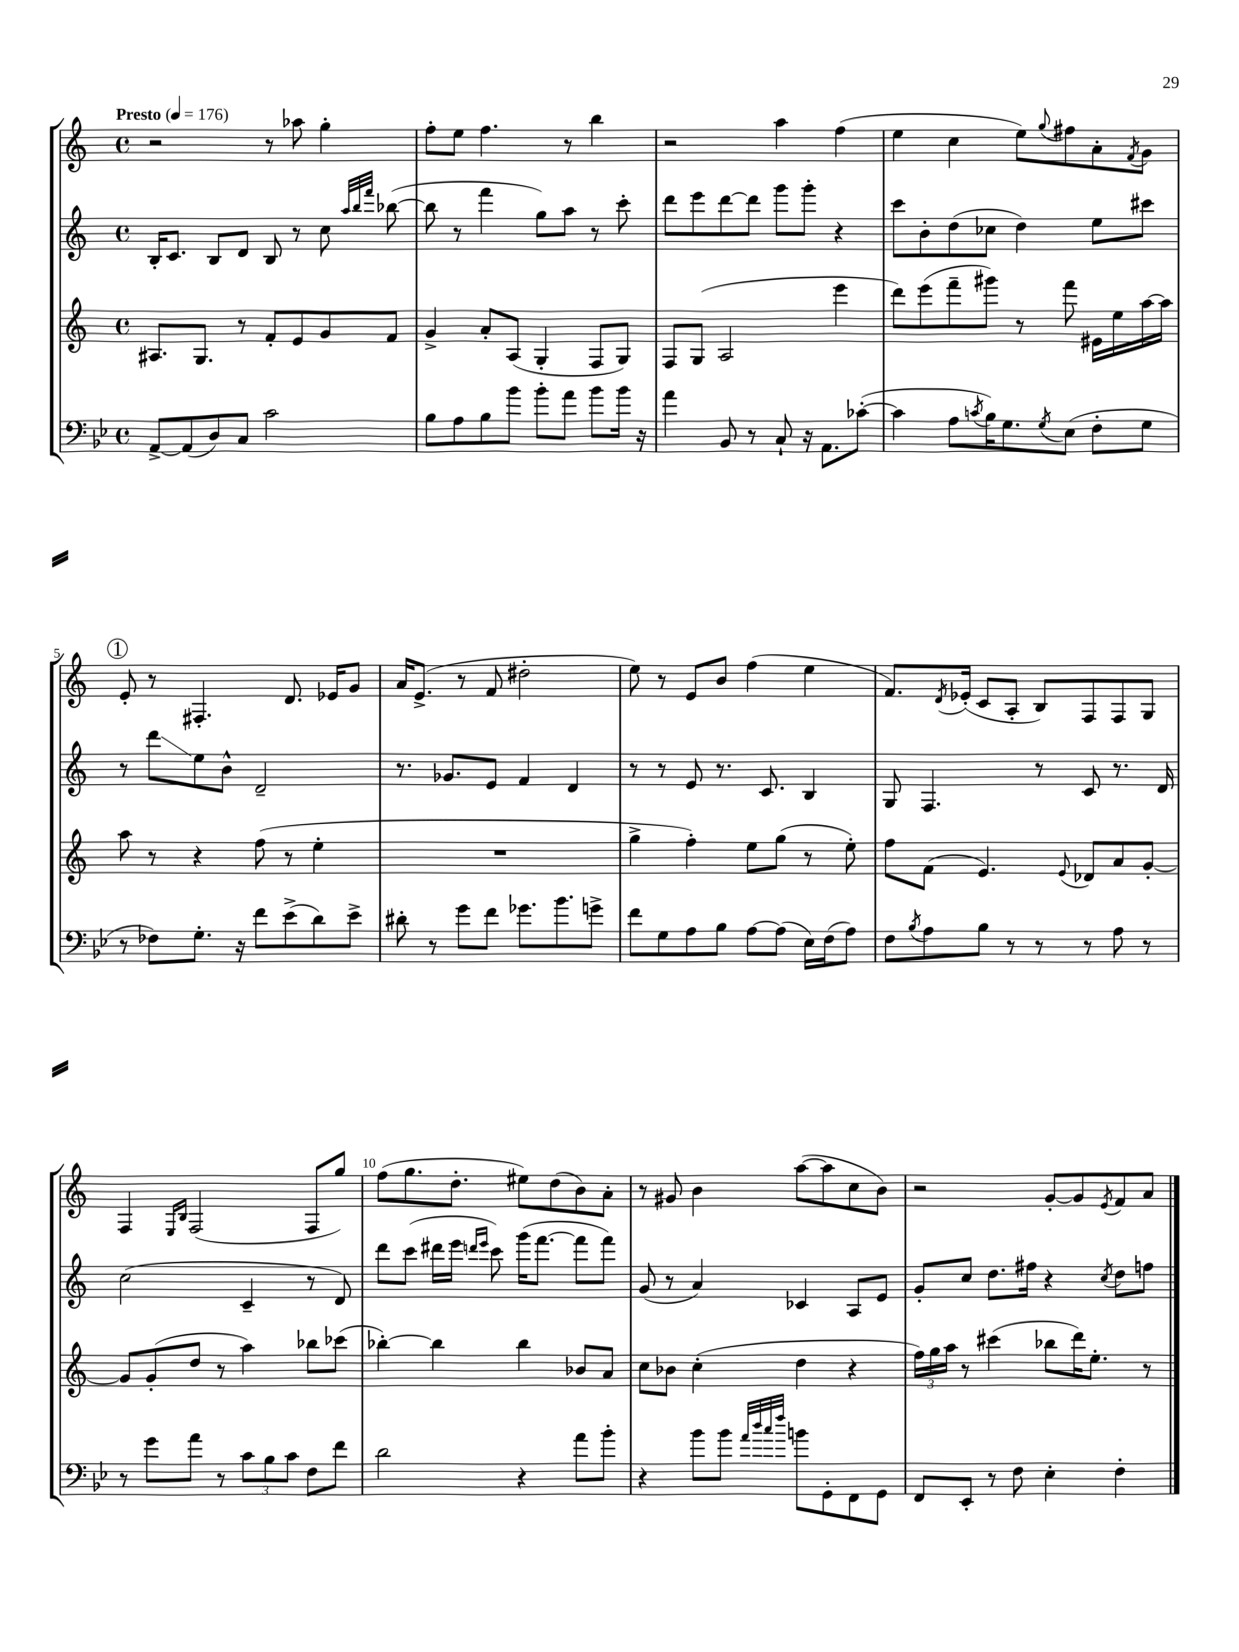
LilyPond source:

<<
\new StaffGroup <<
\new Staff = "s0" {
    \clef treble \key c \major \defaultTimeSignature \time 4/4 \tempo "Presto" 4 = 176
    r2 r8 aes''8 g''4-. |
    f''8-. e''8 f''4. r8 b''4 |
    r2 a''4 f''4( |
    e''4 c''4 e''8) \appoggiatura { g''8 } fis''8 a'8-. \acciaccatura { f'8 } g'8 |
    \mark \markup { \circle "1" } e'8-. r8 fis4.-. d'8. ees'16 g'8 |
    a'16 e'8.->( r8 f'8 dis''2-. |
    e''8) r8 e'8 b'8 f''4( e''4 |
    f'8.) \acciaccatura { d'8 } ees'16-.( c'8 a8-. b8) f8 f8 g8 |
    f4 \grace { e16 b16 } f2( f8 g''8) |
    f''8( g''8. d''8.-. eis''8) d''8( b'8) a'8-. |
    r8 gis'8 b'4 a''8~( a''8 c''8 b'8) |
    r2 g'8~-. g'8 \acciaccatura { e'8 } f'8 a'8 \bar "|." |
}
\new Staff = "s1" {
    \clef treble \key c \major \defaultTimeSignature \time 4/4
    b16-. c'8. b8 d'8 b8 r8 c''8 \grace { a''32 b''32 f'''32 } bes''8~( |
    bes''8 r8 f'''4 g''8) a''8 r8 c'''8-. |
    d'''8 e'''8 d'''8~ d'''8 g'''8 g'''8-. r4 |
    c'''8 b'8-. d''8( ces''8 d''4) e''8 cis'''8 |
    \mark \markup { \circle "1" } r8 d'''8\glissando e''8 b'8-^ d'2-- |
    r8. ges'8. e'8 f'4 d'4 |
    r8 r8 e'8 r8. c'8. b4 |
    g8 f4. r8 c'8 r8. d'16 |
    c''2( c'4-- r8 d'8) |
    d'''8 c'''8( dis'''16 e'''16 \grace { d'''16 e'''16 } c'''8) g'''16( f'''8.~ f'''8 f'''8) |
    g'8( r8 a'4) ces'4 a8 e'8 |
    g'8-. c''8 d''8. fis''16 r4 \acciaccatura { c''8 } d''8 f''8 \bar "|." |
}
\new Staff = "s2" {
    \clef treble \key c \major \defaultTimeSignature \time 4/4
    ais8. g8. r8 f'8-. e'8 g'8 f'8 |
    g'4-> a'8-. a8( g4-. f8 g8) |
    f8 g8( a2 e'''4 |
    d'''8) e'''8( f'''8-- gis'''8) r8 f'''8 eis'16 e''16 a''16~ a''16 |
    \mark \markup { \circle "1" } a''8 r8 r4 f''8( r8 e''4-. |
    R1 |
    g''4-> f''4-.) e''8 g''8( r8 e''8-.) |
    f''8 f'8( e'4.) \appoggiatura { e'8 } des'8 a'8 g'8~-. |
    g'8 g'8-.( d''8 r8 a''4) bes''8 ces'''8( |
    bes''4~-.) bes''4 bes''4 bes'8 a'8 |
    c''8 bes'8 c''4-.( d''4 r4 |
    \tuplet 3/2 { f''16) g''16 a''16 } r8 cis'''4( bes''8 d'''16) e''8.-. r8 \bar "|." |
}
\new Staff = "s3" {
    \clef bass \key bes \major \defaultTimeSignature \time 4/4
    a,8~-> a,8( d8) c8 c'2 |
    bes8 a8 bes8 bes'8 bes'8-. a'8 bes'8 bes'16 r16 |
    a'4 bes,8 r8 c8-! r16 a,8. ces'8~-.( |
    ces'4 a8 \acciaccatura { c'8 } bes16) g8. \acciaccatura { g8 } ees8( f8-. g8 |
    \mark \markup { \circle "1" } r8 fes8) g8.-. r16 f'8 ees'8->( d'8) ees'8-> |
    dis'8-. r8 g'8 f'8 ges'8. bes'8. g'8-> |
    f'8 g8 a8 bes8 a8~ a8( ees16) f16( a8) |
    f8 \acciaccatura { bes8 } a8 bes8 r8 r8 r8 a8 r8 |
    r8 g'8 a'8 r8 \tuplet 3/2 { c'8 bes8 c'8 } f8 f'8 |
    d'2 r4 a'8 bes'8-. |
    r4 bes'8 bes'8 \grace { a'32 d''32 c''32 f''32 } b'8 g,8-. f,8 g,8 |
    f,8 ees,8-. r8 f8 ees4-. f4-. \bar "|." |
}
>>
>>
\layout { \context { \Score \override BarNumber.break-visibility = ##(#f #t #t) barNumberVisibility = #(every-nth-bar-number-visible 5) } }
